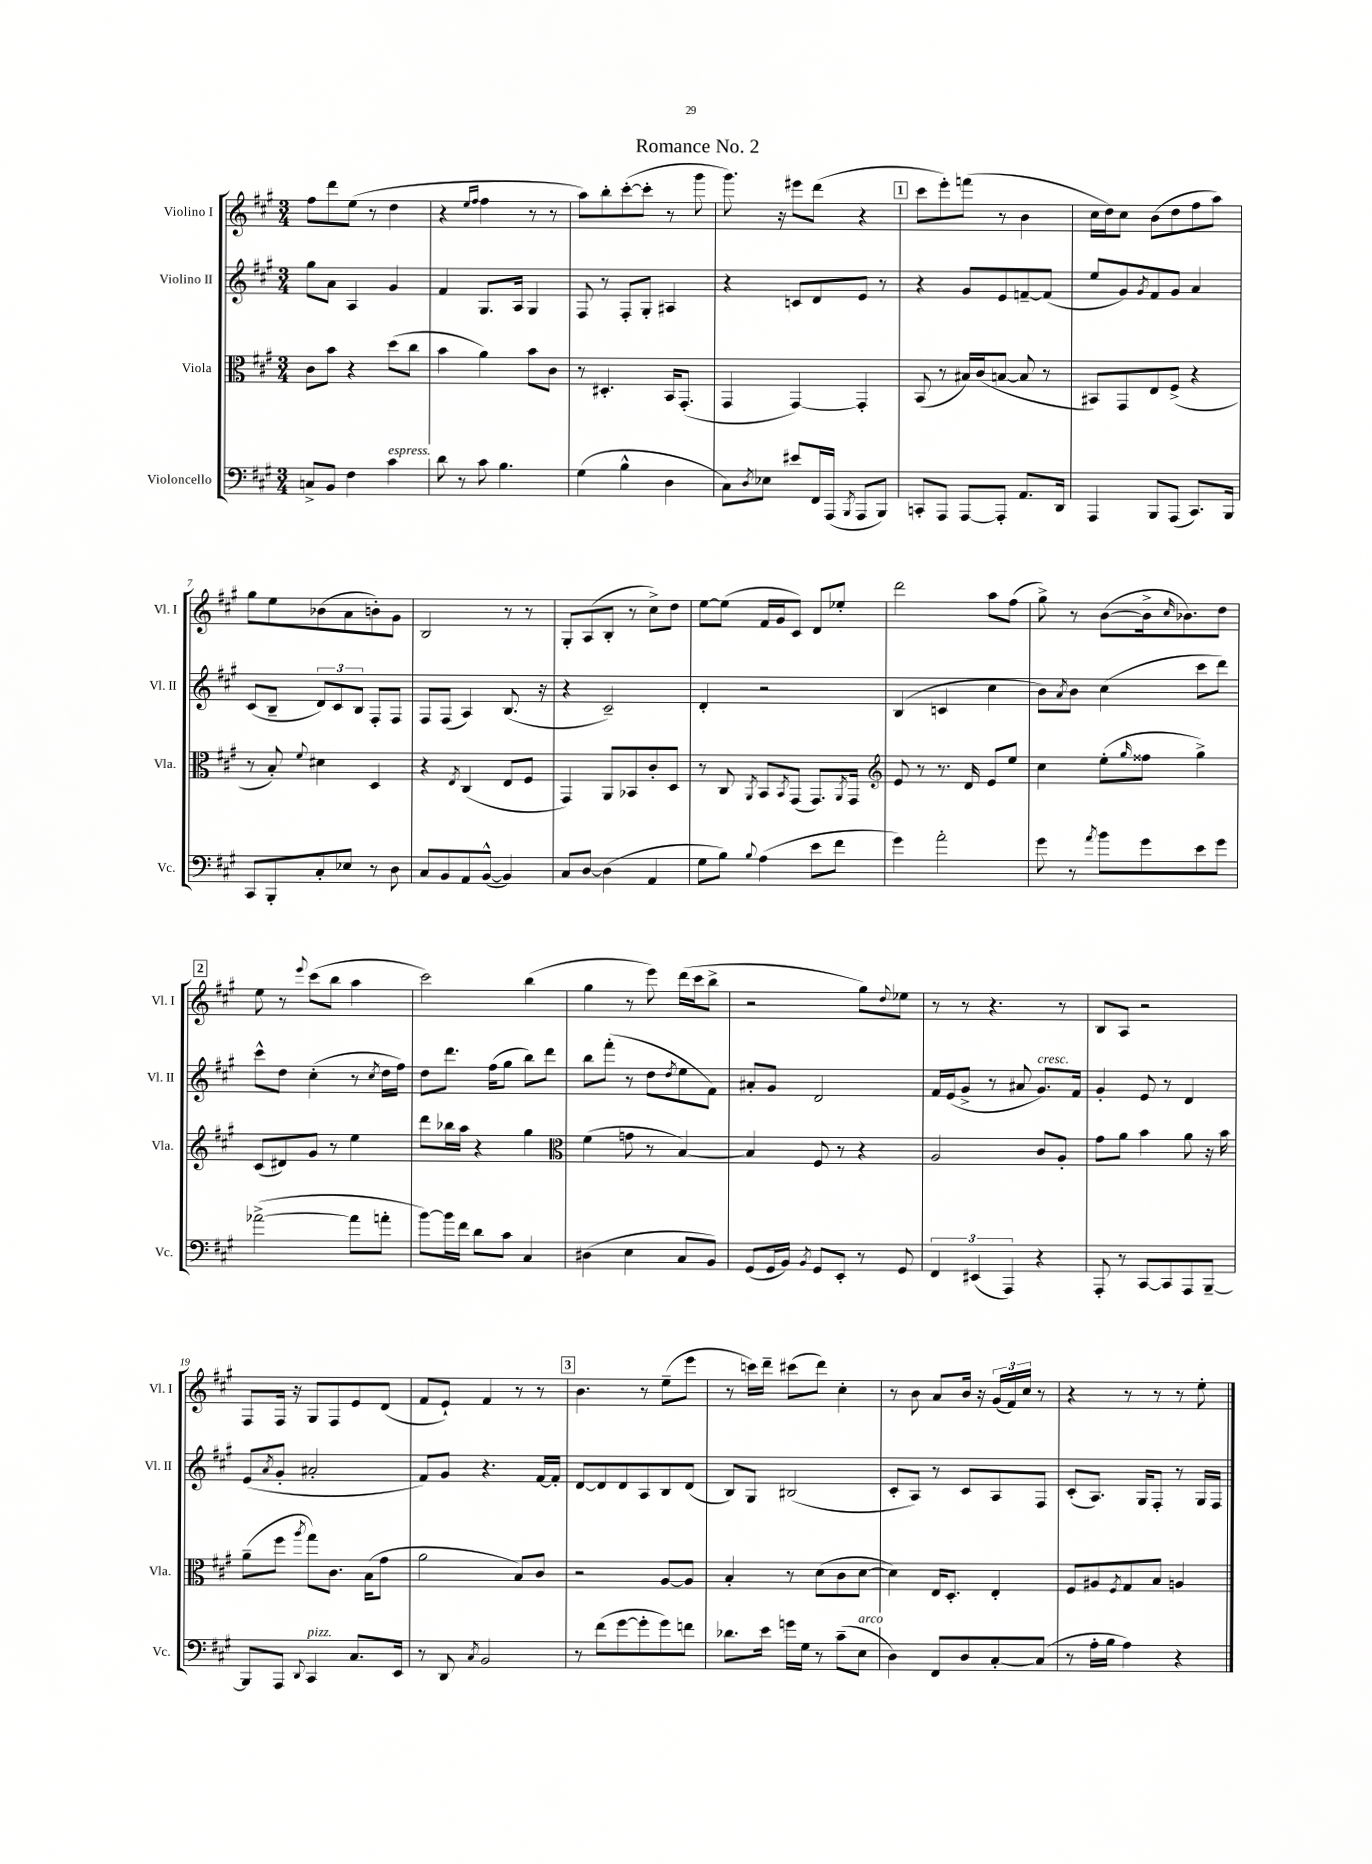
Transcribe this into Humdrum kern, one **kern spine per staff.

**kern	**kern	**kern	**kern
*part4	*part3	*part2	*part1
*staff4	*staff3	*staff2	*staff1
*I"Violoncello	*I"Viola	*I"Violino II	*I"Violino I
*I'Vc.	*I'Vla.	*I'Vl. II	*I'Vl. I
*clefF4	*clefC3	*clefG2	*clefG2
*k[f#c#g#]	*k[f#c#g#]	*k[f#c#g#]	*k[f#c#g#]
*M3/4	*M3/4	*M3/4	*M3/4
=1	=1	=1	=1
8Cn^/L	8c#\L	8gg#\L	8ff#\L
8BB/J	8b\J	8a\J	8ddd\
4F#\	4r	4A/	(8ee\J
.	.	.	8r
!LO:TX:a:i:t=espress.	!	!	!
4c#\	(8dd\L	4g#/	4dd\
.	8cc#\J	.	.
=2	=2	=2	=2
8d\	4b\	4f#/	4r
8r	.	.	.
.	.	.	16qqee/LL
.	.	.	16qqff#/JJ
8c#\	4a\)	8.G#/L	4ff#\
4.B\	.	.	.
.	.	16A/Jk	.
.	8b\L	4G#/	8r
.	8c#\J	.	8r
=3	=3	=3	=3
(4G#\	8r	8F#/	8aa\L)
.	4.D#X'/	8r	8bb'\
4B^^\	.	8F#'/L	([8ccc#'\
.	.	8G#'/J	8ccc#'\J]
4D\	16BB/KL	4A#X/	8r
.	(8.GG#'/J	.	.
.	.	.	8ggg#\
=4	=4	=4	=4
8C#\L)	4GG#/	4r	8.ggg#\)
8qD/	.	.	.
8E-X\J	.	.	.
.	.	.	16r
8e#X/L	[4GG#/)	8cn/L	8eee#X\L
16FF#/L	.	8d/	(8ddd\J
(16AAA/JJ	.	.	.
8qBBB/	.	.	.
8AAA/L	4GG#'/]	8e/J	4r
8BBB/J)	.	8r	.
!!LO:REH:place=s1:t=1
=5	=5	=5	=5
8CCn'/L	(8BB/	4r	8ccc#\L
8AAA/J	8r	.	8eee'\)
[8AAA/L	16B#X/LL)	8g#/L	(8fffn\J
.	(16c#/J	.	.
8AAA'/J]	[8Bn/J	8e/	8r
8.AA/L	8B/]	[8fn~/	4b\
.	8r	(8f/J]	.
16DD/Jk	.	.	.
=6	=6	=6	=6
4AAA/	8BB#X/L)	8ee/L	16cc#\LL
.	.	.	16dd\J)
.	8GG#/	8g#/)	8cc#\J
.	.	8qg#/	.
8BBB/L	8E/	8f#/	(8b\L
(8AAA/J	(8F#^/J	8g#/J	8dd\
8.CC#/L)	4r	4a/	8ff#\
.	.	.	8aa\J)
16BBB/Jk	.	.	.
!!LO:LB:g=z
=7	=7	=7	=7
8CC#/L	8r	(8c#/L	8gg#\L
8BBB'/	8B'/)	8B~/J	8ee\
.	8qqf#/	.	.
8C#'/	4d#X\	12d/L)	(8b-X\
.	.	12c#/	.
8E-X/J	.	.	8a\
.	.	12B/J	.
8r	4D/	8F#'/L	8bn'\)
8D\	.	8F#/J	8g#\J
=8	=8	=8	=8
8C#/L	4r	8F#/L	2B/
8BB/	.	(8F#/J	.
.	8qE/	.	.
8AA/	(4C#/	4A/)	.
([8BB^^/J	.	.	.
4BB/])	8E/L	(8.B/	8r
.	8F#/J	.	8r
.	.	16r	.
=9	=9	=9	=9
8C#/L	4GG#/)	4r	8G#'/L
[8D/J	.	.	(8A/
(4D\]	8AA/L	2c#~/)	8B'/J
.	8BB-X/	.	8r
4AA/	8c#'/	.	8cc#^\L)
.	8D/J	.	8dd\J
=10	=10	=10	=10
8G#\L	8r	4d'/	[8ee\L
8B\J)	8C#/	.	(8ee\J]
8qqB/	8qAA/	.	.
(4A\	8BB/L	2r	16f#/LL
.	.	.	16g#/J
.	8qBB/	.	.
.	(8GG#/J	.	8c#/J)
8e\L	8.GG#/L)	.	8d/L
8f#\J	.	.	8ee-X'/J
.	8qAA/	.	.
.	16GG#/Jk	.	.
=11	=11	=11	=11
*	*clefG2	*	*
4g#\)	8e/	(4B/	2ddd\
.	8r	.	.
2a'\	8.r	4cn/	.
.	16d/	.	.
.	8e/L	4cc#\	8aa\L
.	8ee/J	.	(8ff#\J
=12	=12	=12	=12
8g#\	4cc#\	8b\L)	8gg#^\)
.	.	8qa/	.
8r	.	8b\J	8r
8qa/	.	.	.
8b\L	(8ee'\L	(4cc#\	([8b\L
.	16qqgg#/	.	.
8g#\	8ff##X\J	.	16b^\k]
.	.	.	16qqcc#/
.	.	.	8.b-X\)
8e\	4gg#^\)	8ccc#\L	.
8g#\J	.	8ddd\J)	8dd\J
!!LO:LB:g=z
!!LO:REH:place=s1:t=2
=13	=13	=13	=13
([2a-X^\	(8c#/L	8ccc#^^\L	8ee\
.	8d#X/)	8dd\J	8r
.	.	.	8qqeee/
.	8g#/J	(4cc#'\	(8ccc#\L
.	8r	.	8bb\J
8a-\L]	4ee\	8r	4aa\
.	.	8qcc#/	.
8an'\J	.	16dd\LL	.
.	.	16ff#\JJ)	.
=14	=14	=14	=14
[8b\L)	8ddd\L	8dd\L	2ccc#\)
16b\L]	16bb-X\L	8.ddd\J	.
16f#\JJ	16aa\JJ	.	.
8d\L	4r	.	.
.	.	(16ff#\KL	.
8c#\J	.	8gg#\J	.
4C#/	4gg#\	8bb\L)	(4bb\
.	.	8ddd\J	.
=15	=15	=15	=15
*	*clefC3	*	*
(4D#X\	(4f#\	8bb\L	4gg#\
.	.	(8fff#'\J	.
4E\	8gn\	8r	8r
.	8r	8dd\L	8eee\)
.	.	8qdd/	.
8C#/L	[4B/)	8ee\	(16ddd\LL
.	.	.	16ccc#\J
8BB/J)	.	8f#\J)	8bb^\J
=16	=16	=16	=16
(8GG#/L	4B/]	8a#X'/L	2r
16GG#/L	.	8g#/J	.
16BB/JJ)	.	.	.
8qBB/	.	.	.
8GG#/L	8F#/	2d/	.
8EE'/J	8r	.	.
8r	4r	.	8gg#\L)
.	.	.	8qqdd/
8GG#/	.	.	8ee-X\J
=17	=17	=17	=17
6FF#/	2A/	16f#/LL	8r
.	.	(16e/J	.
.	.	8g#^/J	8r
(6EE#X/	.	.	.
.	.	8r	4.r
6AAA/)	.	.	.
.	.	8a#X/	.
!	!	!LO:TX:a:i:t=cresc.	!
4r	8c#/L	8.g#/L)	.
.	8A'/J	.	8r
.	.	16f#/Jk	.
=18	=18	=18	=18
8AAA'/	8g#\L	4g#'/	8B/L
8r	8a\J	.	8A/J
[8CC#/L	4b\	8e/	2r
8CC#/]	.	8r	.
8AAA/	8a\	4d/	.
[8BBB~/J	16r	.	.
.	16b\	.	.
!!LO:LB:g=z
=19	=19	=19	=19
8BBB/L]	(8a~\L	(8e/L	8F#/L
.	.	8qa/	.
8AAA/J	8ff#\J	8g#'/J	16F#/Jk
.	.	.	16r
8qqDD/	8qaa/	.	.
!LO:TX:a:i:t=pizz.	!	!	!
4CC#/	8gg#\L)	2a#X'/	8G#/L
.	8.c#\J	.	8F#/
8.C#/L	.	.	8e/
.	(16B\KL	.	.
.	8g#\J	.	(8d/J
16EE/Jk	.	.	.
=20	=20	=20	=20
8r	2a\	8f#/L)	8f#/L
8DD/	.	8g#/J	8e`/J)
8qC#/	.	.	.
2BB/	.	4.r	4f#/
.	8B/L)	.	8r
.	8c#/J	[16f#/LL	8r
.	.	16f#'/JJ]	.
!!LO:REH:place=s1:t=3
=21	=21	=21	=21
8r	2r	[8d/L	4.b\
(8f#\L	.	8d/]	.
[8g#\	.	8d/	.
8g#'\]	.	8A/	8r
8g#\)	[8A/L	8B/	(8ee~\L
8fn\J	8A/J]	(8d/J	8eee\J
=22	=22	=22	=22
8.d-X\L	4B'/	8B/L)	8r
.	.	8G#/J	16cccn\LL)
16e\Jk	.	.	16ddd~\JJ
16gn\LL	8r	(2B#X/	(8ccc#X\L
16G#\JJ	.	.	.
8r	(8d\L	.	8ddd\J)
(8c#~\L	8c#\	.	4cc#'\
!LO:TX:a:i:t=arco	!	!	!
8E\J	[8d\J	.	.
=23	=23	=23	=23
4D\)	4d\])	8c#'/L	8r
.	.	8A/J)	8b\
8FF#/L	16E/KL	8r	8a/L
.	8.D'/J	.	.
8D/	.	8c#/L	16b/Jk
.	.	.	16r
[8C#'/	4E'/	8A/	(24g#/LL
.	.	.	24f#/)
.	.	.	24cc#/JJ
(8C#/J]	.	8F#/J	8r
=24	=24	=24	=24
8r	8F#/L	(8c#'/L	4r
16A'\LL	8A#X/	8.A/J)	.
16B\JJ	.	.	.
.	8qF#/	.	.
4A\)	8G#/	.	8r
.	.	16G#/KL	.
.	8B/J	8F#'/J	8r
4r	4An/	8r	8r
.	.	16G#/LL	8ee'\
.	.	16F#/JJ	.
==	==	==	==
*-	*-	*-	*-
